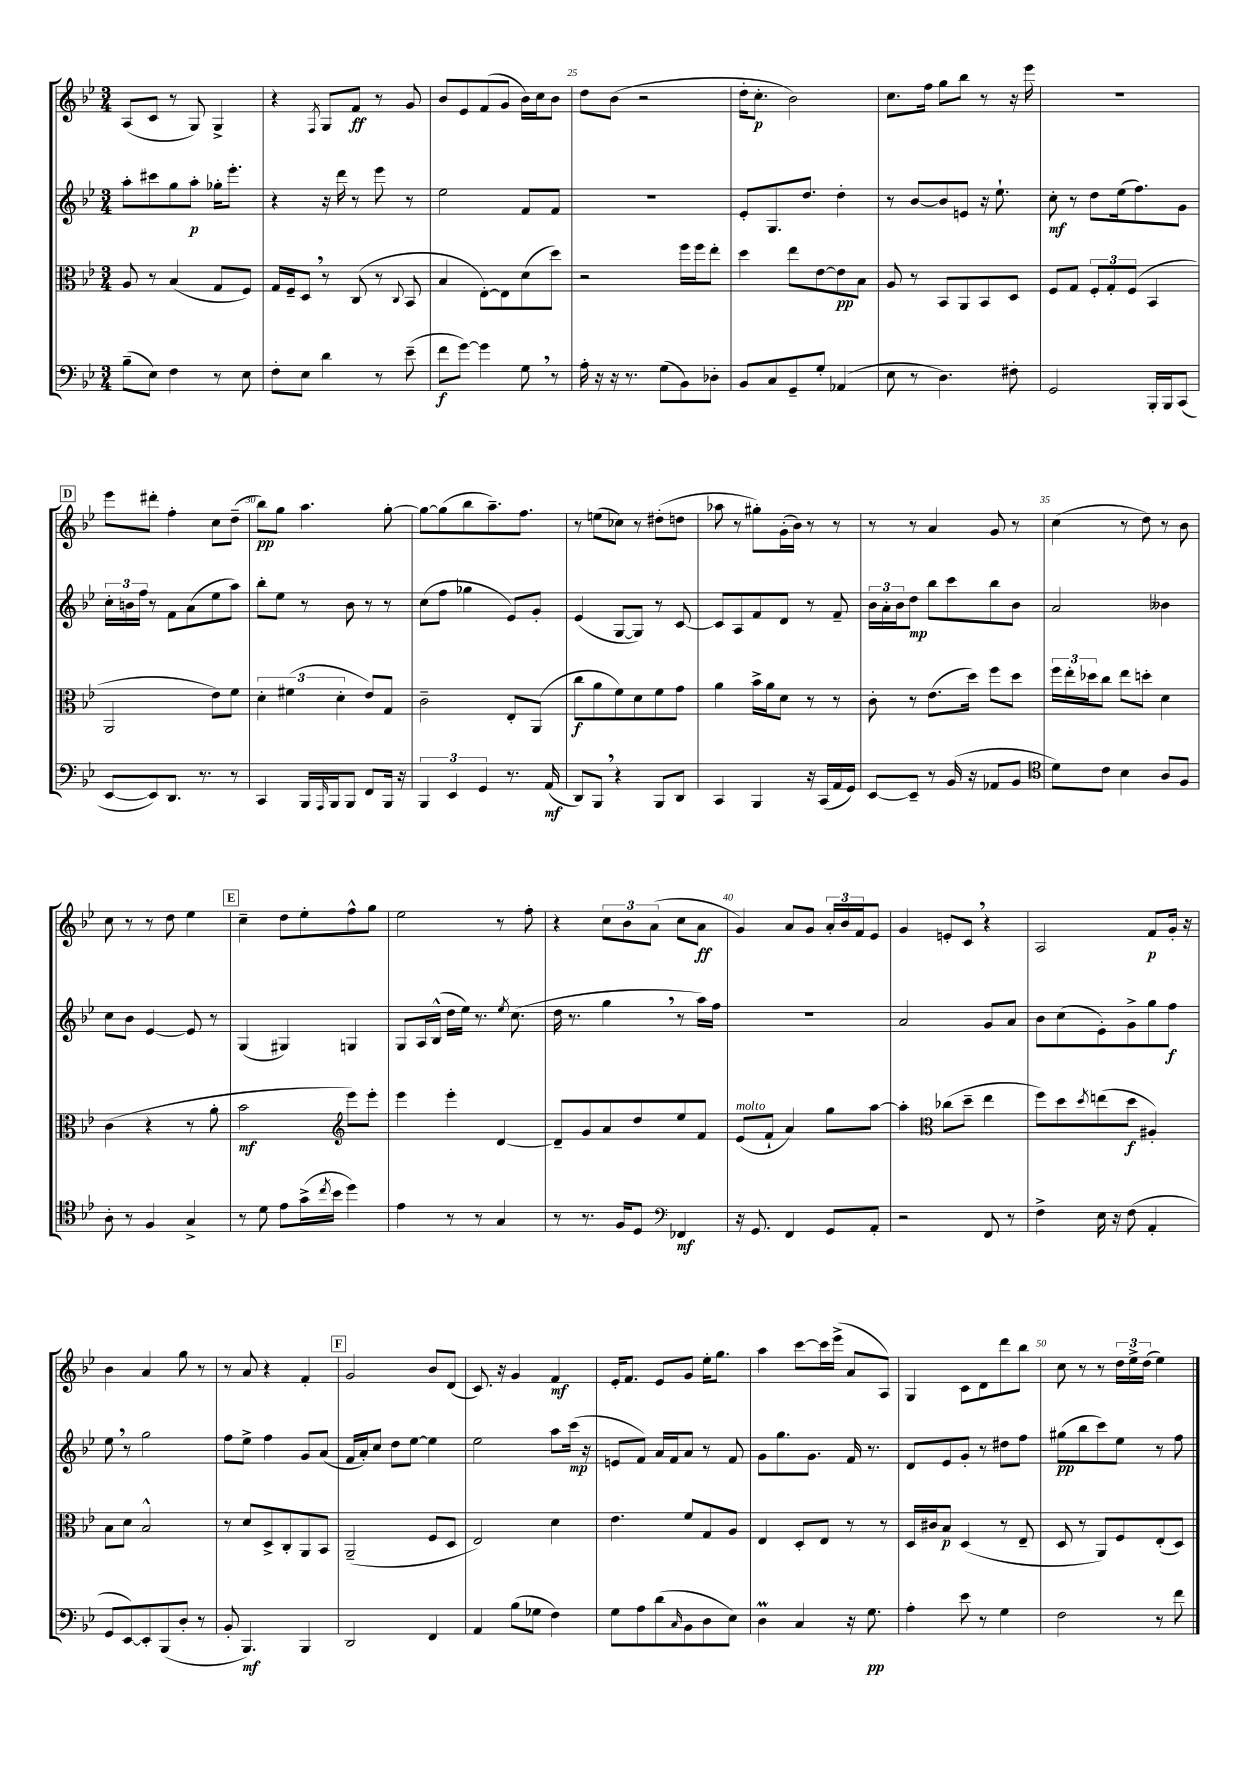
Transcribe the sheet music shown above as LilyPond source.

<<
\new StaffGroup <<
\new Staff = "s0" {
    \clef treble \key bes \major \numericTimeSignature \time 3/4
    a8( c'8 r8 g8) g4-> |
    r4 \acciaccatura { f8 } g8 f'8\ff r8 g'8 |
    bes'8 ees'8 f'8( g'8 bes'16) c''16 bes'8 |
    d''8 bes'8( r2 |
    d''16-. c''8.-.\p bes'2) |
    c''8. f''16 g''8 bes''8 r8 r16 ees'''16 |
    R2. |
    \mark \markup { \box "D" } ees'''8 dis'''8-. f''4-. c''8 d''8--( |
    bes''8\pp) g''8 a''4. g''8~-. |
    g''8~ g''8( bes''8 a''8.--) f''8. |
    r8 e''8( ces''8) r8 dis''8-.( d''8 |
    aes''8 r8 gis''8-.) g'16-.( bes'16) r8 r8 |
    r8 r8 a'4 g'8 r8 |
    c''4( r8 d''8) r8 bes'8 |
    c''8 r8 r8 d''8 ees''4 |
    \mark \markup { \box "E" } c''4-- d''8 ees''8-. f''8-^ g''8 |
    ees''2 r8 f''8-. |
    r4 \tuplet 3/2 { c''8 bes'8 a'8( } c''8 a'8\ff |
    g'4) a'8 g'8 \tuplet 3/2 { a'16-. bes'16 f'16 } ees'8 |
    g'4 e'8-. c'8 \breathe r4 |
    a2 f'8\p g'16-. r16 |
    bes'4 a'4 g''8 r8 |
    r8 a'8 r4 f'4-. |
    \mark \markup { \box "F" } g'2 bes'8 d'8( |
    c'8.) r16 g'4 f'4\mf |
    ees'16-. f'8. ees'8 g'8 ees''16-. g''8. |
    a''4 c'''8~ c'''16 ees'''16->( a'8 a8) |
    g4 c'8 d'8 d'''8 bes''8 |
    c''8 r8 r8 \tuplet 3/2 { d''16 ees''16-> d''16( } ees''4) \bar "|." |
}
\new Staff = "s1" {
    \clef treble \key bes \major \numericTimeSignature \time 3/4
    a''8-. cis'''8 g''8 a''8-.\p ges''16-. ees'''8.-. |
    r4 r16 d'''16 r8 ees'''8 r8 |
    ees''2 f'8 f'8 |
    R2. |
    ees'8-. g8. d''8. d''4-. |
    r8 bes'8~ bes'8 e'8 r16 ees''8.-! |
    c''8-.\mf r8 d''8 ees''16( f''8.) g'8 |
    \mark \markup { \box "D" } \tuplet 3/2 { c''16-. b'16 f''16 } r8 f'8 a'8( ees''8 a''8) |
    bes''8-. ees''8 r8 bes'8 r8 r8 |
    c''8( f''8 ges''4 ees'8) g'8-. |
    ees'4( g8~ g8) r8 c'8~ |
    c'8 a8 f'8 d'8 r8 f'8-- |
    \tuplet 3/2 { bes'16 a'16-. bes'16 } d''8\mp bes''8 c'''8 bes''8 bes'8 |
    a'2 beses'4 |
    c''8 bes'8 ees'4~ ees'8 r8 |
    \mark \markup { \box "E" } g4( gis4) g4 |
    g8 a16 bes16-^( d''16 ees''16) r8. \acciaccatura { ees''8 } c''8.( |
    d''16 r8. g''4 \breathe r8 a''16) f''16 |
    R2. |
    a'2 g'8 a'8 |
    bes'8 c''8( ees'8-.) g'8-> g''8 f''8\f |
    ees''8 \breathe r8 g''2 |
    f''8 ees''8-> f''4 g'8 a'8( |
    \mark \markup { \box "F" } f'16 a'16-.) c''8 d''8 ees''8~ ees''4 |
    ees''2 a''8 c'''16\mp( r16 |
    e'8 f'8) a'16 f'16 a'8 r8 f'8 |
    g'8 g''8. g'8. f'16 r8. |
    d'8 ees'8 g'8-. r8 dis''8 f''8 |
    gis''8\pp( bes''8 c'''8) ees''8 r8 f''8 \bar "|." |
}
\new Staff = "s2" {
    \clef alto \key bes \major \numericTimeSignature \time 3/4
    a8 r8 bes4( g8 f8) |
    g16 f16-- d8 \breathe r8 c8( r8 \appoggiatura { c8 } bes,8 |
    bes4 ees8~-.) ees8 d'8( d''8) |
    r2 f''16 f''16 ees''8-. |
    d''4 ees''8 ees'8~ ees'8\pp bes8 |
    a8 r8 bes,8 a,8 bes,8 d8 |
    f8 g8 \tuplet 3/2 { f8-. g8-. f8( } bes,4 |
    \mark \markup { \box "D" } a,2 ees'8) f'8 |
    \tuplet 3/2 { d'4-. fis'4( d'4-. } ees'8) g8 |
    c'2-- ees8-. a,8( |
    c''8\f a'8 f'8) d'8 f'8 g'8 |
    a'4 bes'16-> a'16 d'8 r8 r8 |
    c'8-. r8 ees'8.( d''16) f''8 d''8 |
    \tuplet 3/2 { f''16 ees''16-. des''16 } c''8 ees''8 d''8-. d'4 |
    c'4( r4 r8 a'8-. |
    \mark \markup { \box "E" } bes'2\mf \clef treble ees'''8) ees'''8-. |
    ees'''4 ees'''4-. d'4~ |
    d'8-- g'8 a'8 d''8 ees''8 f'8 |
    ees'8^\markup { \italic "molto" }( f'8-! a'4) g''8 a''8~ |
    a''4-. \clef alto ces''8( d''8-- ees''4 |
    f''8) d''8 \acciaccatura { d''8 } e''8( d''8\f ais4-.) |
    bes8 d'8 bes2-^ |
    r8 d'8 d8-> c8-. a,8 bes,8 |
    \mark \markup { \box "F" } a,2--( f8 d8 |
    ees2) d'4 |
    ees'4. f'8 g8 a8 |
    ees4 d8-. ees8 r8 r8 |
    d16 cis'16 bes8\p d4( r8 ees8-- |
    d8 r8 a,8) f8 ees8-.( d8) \bar "|." |
}
\new Staff = "s3" {
    \clef bass \key bes \major \numericTimeSignature \time 3/4
    bes8--( ees8) f4 r8 ees8 |
    f8-. ees8 d'4 r8 ees'8--( |
    f'8\f g'8~) g'4 g8 \breathe r8 |
    a16-. r16 r16 r8. g8( bes,8) des8-. |
    bes,8 c8 g,8-- g8-. aes,4( |
    ees8 r8 d4.) fis8-. |
    g,2 bes,,16-. bes,,16 c,8( |
    \mark \markup { \box "D" } ees,8~ ees,8) d,8. r8. r8 |
    c,4 bes,,16 \grace { a,,16 } bes,,16 bes,,8 f,8 bes,,16 r16 |
    \tuplet 3/2 { bes,,4 ees,4 g,4 } r8. a,16\mf( |
    d,8) bes,,8 \breathe r4 bes,,8 d,8 |
    c,4 bes,,4 r16 c,16( a,16 g,16) |
    ees,8~ ees,8-- r8 bes,16( r16 aes,8 bes,8 |
    \clef tenor d'8) c'8 bes4 a8 f8 |
    a8-. r8 f4 g4-> |
    \mark \markup { \box "E" } r8 d'8 ees'8 g'16->( \acciaccatura { c''8 } bes'16 d''4) |
    ees'4 r8 r8 g4 |
    r8 r8. f16 d8 \clef bass fes,4\mf |
    r16 g,8. f,4 g,8 a,8-. |
    r2 f,8 r8 |
    f4-> ees16 r16 f8( a,4-. |
    g,8 ees,8~) ees,8-. bes,,8( d8-. r8 |
    bes,8-. bes,,4.\mf) bes,,4 |
    \mark \markup { \box "F" } d,2 f,4 |
    a,4 bes8( ges8 f4) |
    g8 a8 d'8( \grace { c16 } bes,8 d8 ees8) |
    d4\prall c4 r16 g8.\pp |
    a4-. ees'8 r8 g4 |
    f2 r8 f'8 \bar "|." |
}
>>
>>
\layout { \context { \Score currentBarNumber = #22 \override BarNumber.break-visibility = ##(#f #t #t) barNumberVisibility = #(every-nth-bar-number-visible 5) } }
